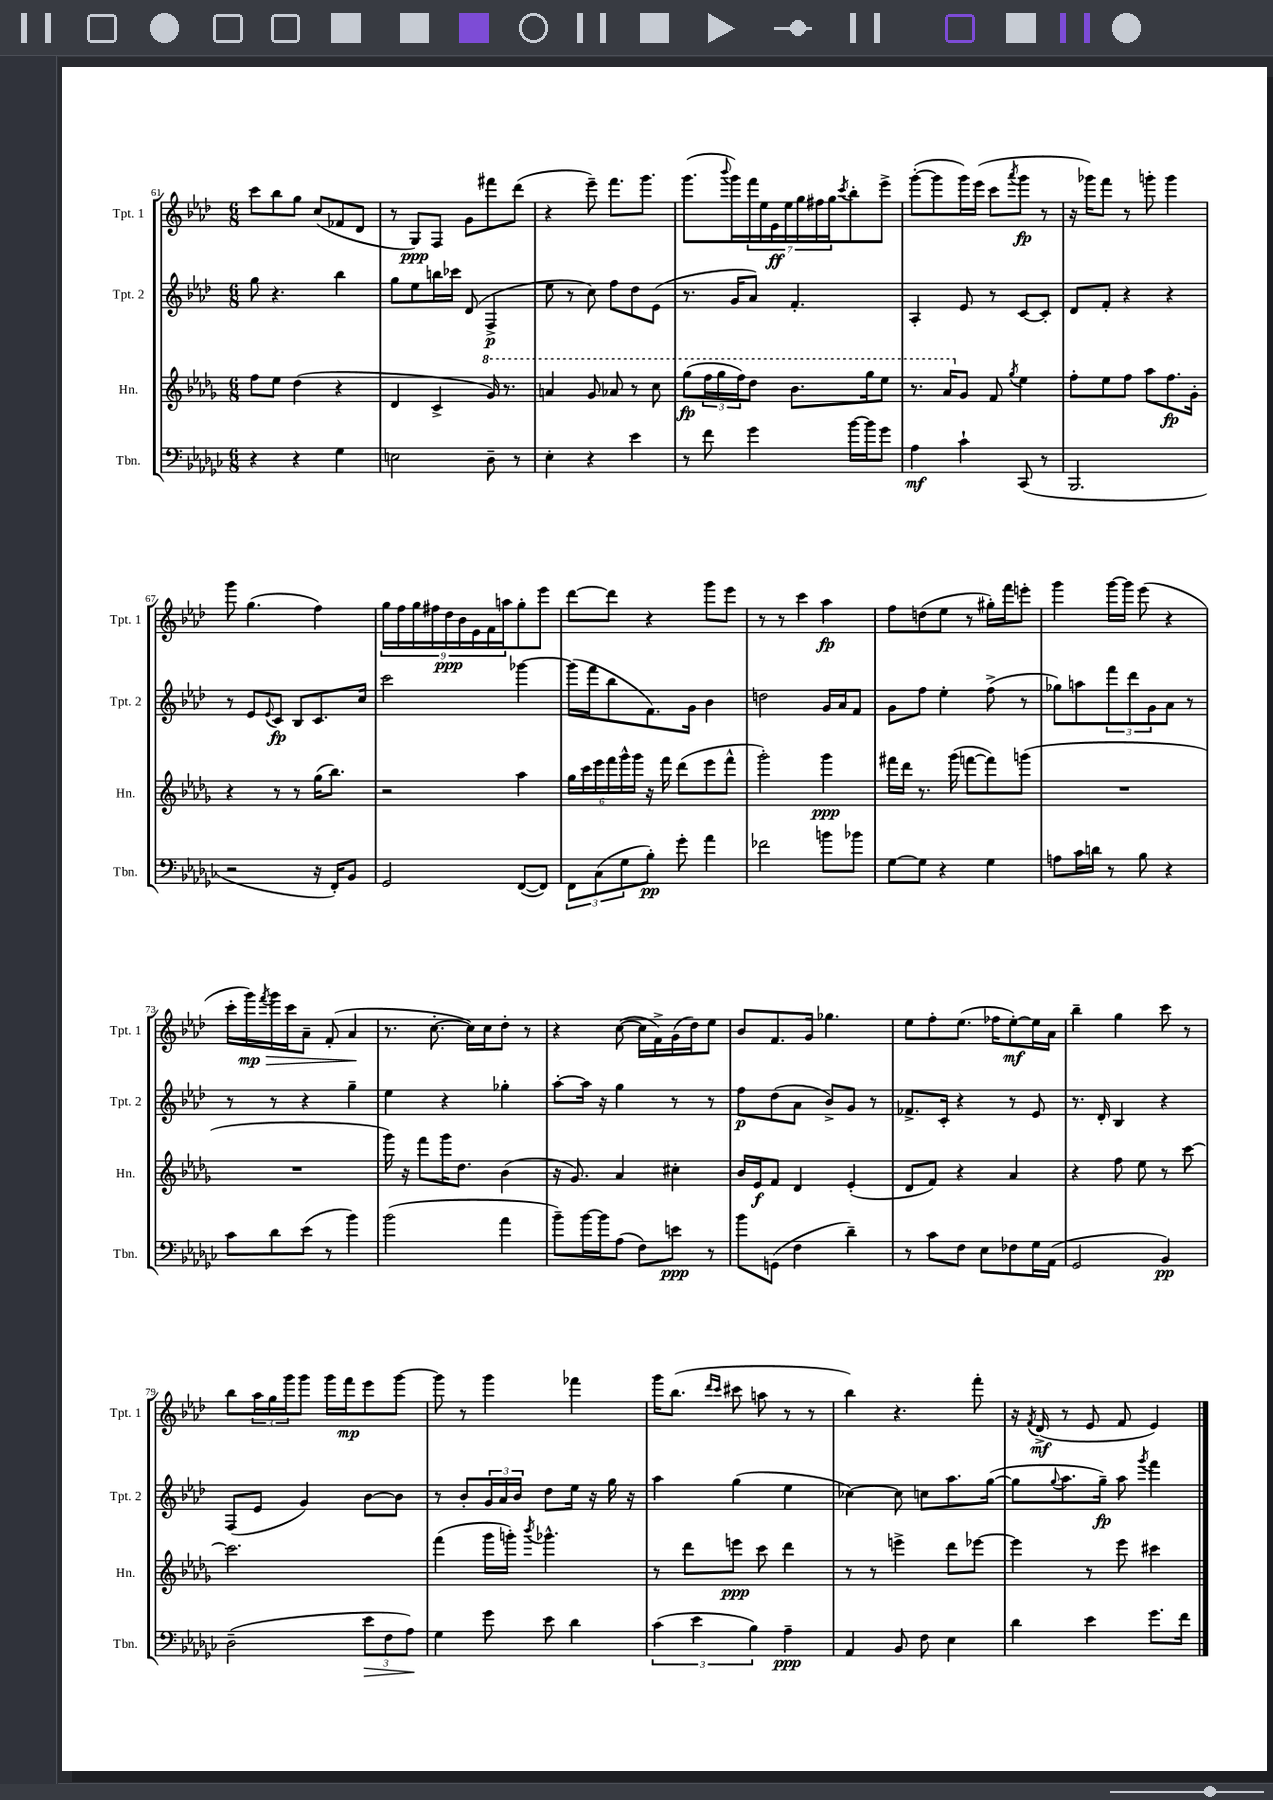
<<
\new StaffGroup <<
\new Staff = "s0" \with { instrumentName = "Tpt. 1" shortInstrumentName = "Tpt. 1" } {
    \clef treble \key aes \major \numericTimeSignature \time 6/8
    c'''8 bes''8 g''8 c''8( fes'8 des'8 |
    r8 g8\ppp) f8 g'8 fis'''8 des'''8( |
    r4 ees'''8--) f'''8. g'''8. |
    g'''8.( \appoggiatura { bes'''8 } g'''16) \tuplet 7/4 { f'''16 ees''16 ees'16\ff ees''16 g''16 fis''16 g''16 } \acciaccatura { c'''8 } bes''8-. ees'''8-> |
    g'''8~-.( g'''8 g'''16) ees'''16( c'''8 \acciaccatura { aes'''8 } g'''8\fp r8 |
    r16 ges'''16) f'''8 r8 g'''8-. g'''4 |
    g'''8 g''4.( f''4) |
    \tuplet 9/8 { g''16 f''16 g''16 fis''16 des''16\ppp bes'16 ees'16 f'16 a''16 } g''8-. ees'''8 |
    des'''8~ des'''8 r4 g'''8 ees'''8 |
    r8 r8 c'''4 aes''4\fp |
    f''8 d''8( ees''8 r8 gis''16-.) f'''16 e'''8-. |
    g'''4 g'''16~ g'''16 ees'''8( r4 |
    c'''16-. g'''16\mp\>) \acciaccatura { f'''8 } g'''16 c'''16 aes'8-- f'8-.( aes'4\! |
    r8. c''8.~-. c''16) c''16 des''8-. r8 |
    r4 c''8~( c''16 f'16->) g'16( des''16) ees''8 |
    bes'8 f'8. g'16 ges''4. |
    ees''8 f''8-. ees''8.( fes''16 ees''8~-.\mf) ees''16 aes'16 |
    bes''4-- g''4 c'''8 r8 |
    bes''8 \tuplet 3/2 { aes''16 g''16 g'''16 } g'''8 g'''16 f'''16\mp ees'''8 g'''8~ |
    g'''8 r8 g'''4 fes'''4 |
    g'''16 bes''8.( \grace { des'''16 c'''16 } cis'''8 a''8 r8 r8 |
    bes''4) r4. f'''8-. |
    r16 \acciaccatura { f'8 } des'16->\mf( r8 ees'8 f'8 ees'4) \bar "|." |
}
\new Staff = "s1" \with { instrumentName = "Tpt. 2" shortInstrumentName = "Tpt. 2" } {
    \clef treble \key aes \major \numericTimeSignature \time 6/8
    g''8 r4. bes''4 |
    g''8 ees''8 b''16 ces'''16 des'8( f4->\p |
    ees''8 r8 c''8) f''8 des''8 ees'8( |
    r8. g'16 aes'8) f'4.-. |
    aes4-. ees'8 r8 c'8~ c'8-. |
    des'8 f'8-. r4 r4 |
    r8 ees'8 \appoggiatura { ees'8 } c'8\fp bes8 c'8. c''16 |
    c'''2 ges'''4~ |
    ges'''16( f'''16 bes''8 f'8.) g'16 bes'4 |
    d''2 g'16 aes'16 f'8 |
    g'8 f''8 ees''4-. f''8->( r8 |
    ges''8) a''8 \tuplet 3/2 { f'''8 des'''8 g'8 } aes'8 r8 |
    r8 r8 r4 g''4-- |
    ees''4 r4 ges''4-. |
    aes''8~-. aes''16 r16 g''4 r8 r8 |
    f''8\p des''8( aes'8 bes'8->) g'8 r8 |
    fes'8.-> c'16-. r4 r8 ees'8 |
    r8. des'16-. bes4 r4 |
    f8( ees'8 g'4) bes'8~ bes'8 |
    r8 bes'8-. \tuplet 3/2 { g'16 aes'16 bes'16 } des''8 ees''16 r16 g''16 r16 |
    aes''4 g''4( ees''4 |
    ces''4~) ces''8 c''8 aes''8. g''16~( |
    g''8 \appoggiatura { g''8 } aes''8. g''16--\fp) aes''8 \acciaccatura { g'''8 } f'''4 \bar "|." |
}
\new Staff = "s2" \with { instrumentName = "Hn." shortInstrumentName = "Hn." } {
    \clef treble \key des \major \numericTimeSignature \time 6/8
    f''8 ees''8 des''4( r4 |
    des'4 c'4-> \ottava #1 ges''16) r8. |
    a''4 ges''8 aes''8 r8 c'''8 |
    ges'''8\fp( \tuplet 3/2 { f'''16 ges'''16 f'''16) } des'''8 bes''8. ges'''16 ees'''8 |
    r8. aes''16 \ottava #0 ges'8 f'8 \acciaccatura { ges''8 } ees''4 |
    f''8-. ees''8 f''8 aes''8 f''8.\fp ges'16-. |
    r4 r8 r8 ges''16( bes''8.) |
    r2 aes''4 |
    \tuplet 6/4 { ges''16 c'''16 ees'''16 f'''16 ges'''16-^ ges'''16 } r16 f'''16 des'''8( ees'''8 f'''8-^ |
    ges'''2-.) ges'''4\ppp |
    fis'''16 des'''16 r8. ges'''16( f'''8~ f'''8) g'''8( |
    R2. |
    R2. |
    ges'''16) r16 f'''8 ges'''16 des''8. bes'4( |
    r16 ges'8.) aes'4 cis''4-. |
    bes'16 ees'16\f f'8 des'4 ees'4-.( |
    des'8 f'8) r4 aes'4 |
    r4 f''8 ees''8 r8 c'''8~ |
    c'''2. |
    f'''4( ges'''16 g'''16-.) \acciaccatura { bes'''8 } ges'''4.-^ |
    r8 des'''8 e'''8\ppp c'''8 des'''4 |
    r8 r8 e'''4-> des'''8 ees'''8~ |
    ees'''4 r8 ees'''8 cis'''4 \bar "|." |
}
\new Staff = "s3" \with { instrumentName = "Tbn." shortInstrumentName = "Tbn." } {
    \clef bass \key ges \major \numericTimeSignature \time 6/8
    r4 r4 ges4 |
    e2 des8-- r8 |
    ees4-. r4 ees'4 |
    r8 f'8 ges'4 bes'16~ bes'16 ges'8 |
    aes4\mf ces'4-! ces,8( r8 |
    bes,,2. |
    r2 r16 f,16-.) bes,8 |
    ges,2 f,8~( f,8) |
    \tuplet 3/2 { f,8 ces8( ges8 } bes8-.\pp) ges'8-. aes'4 |
    fes'2 b'8 bes'8 |
    ges8~ ges8 r4 ges4 |
    a8 ces'16 d'16 r8 bes8 r4 |
    ces'8 des'8 ees'8( r8 bes'4) |
    bes'2( aes'4 |
    bes'8--) bes'16~ bes'16 aes8( f8) e'8\ppp r8 |
    bes'8 g,8( f4 des'4--) |
    r8 ces'8 f8 ees8 fes8 ges16 aes,16( |
    ges,2 bes,4\pp) |
    des2--( \tuplet 3/2 { ees'8\> f8 aes8\!) } |
    ges4 ges'8 ees'8 des'4 |
    \tuplet 3/2 { ces'4( ees'4 bes4) } aes4--\ppp |
    aes,4 bes,8 f8 ees4 |
    des'4 ees'4 ges'8. f'16 \bar "|." |
}
>>
>>
\layout { \context { \Score currentBarNumber = #61 } }
